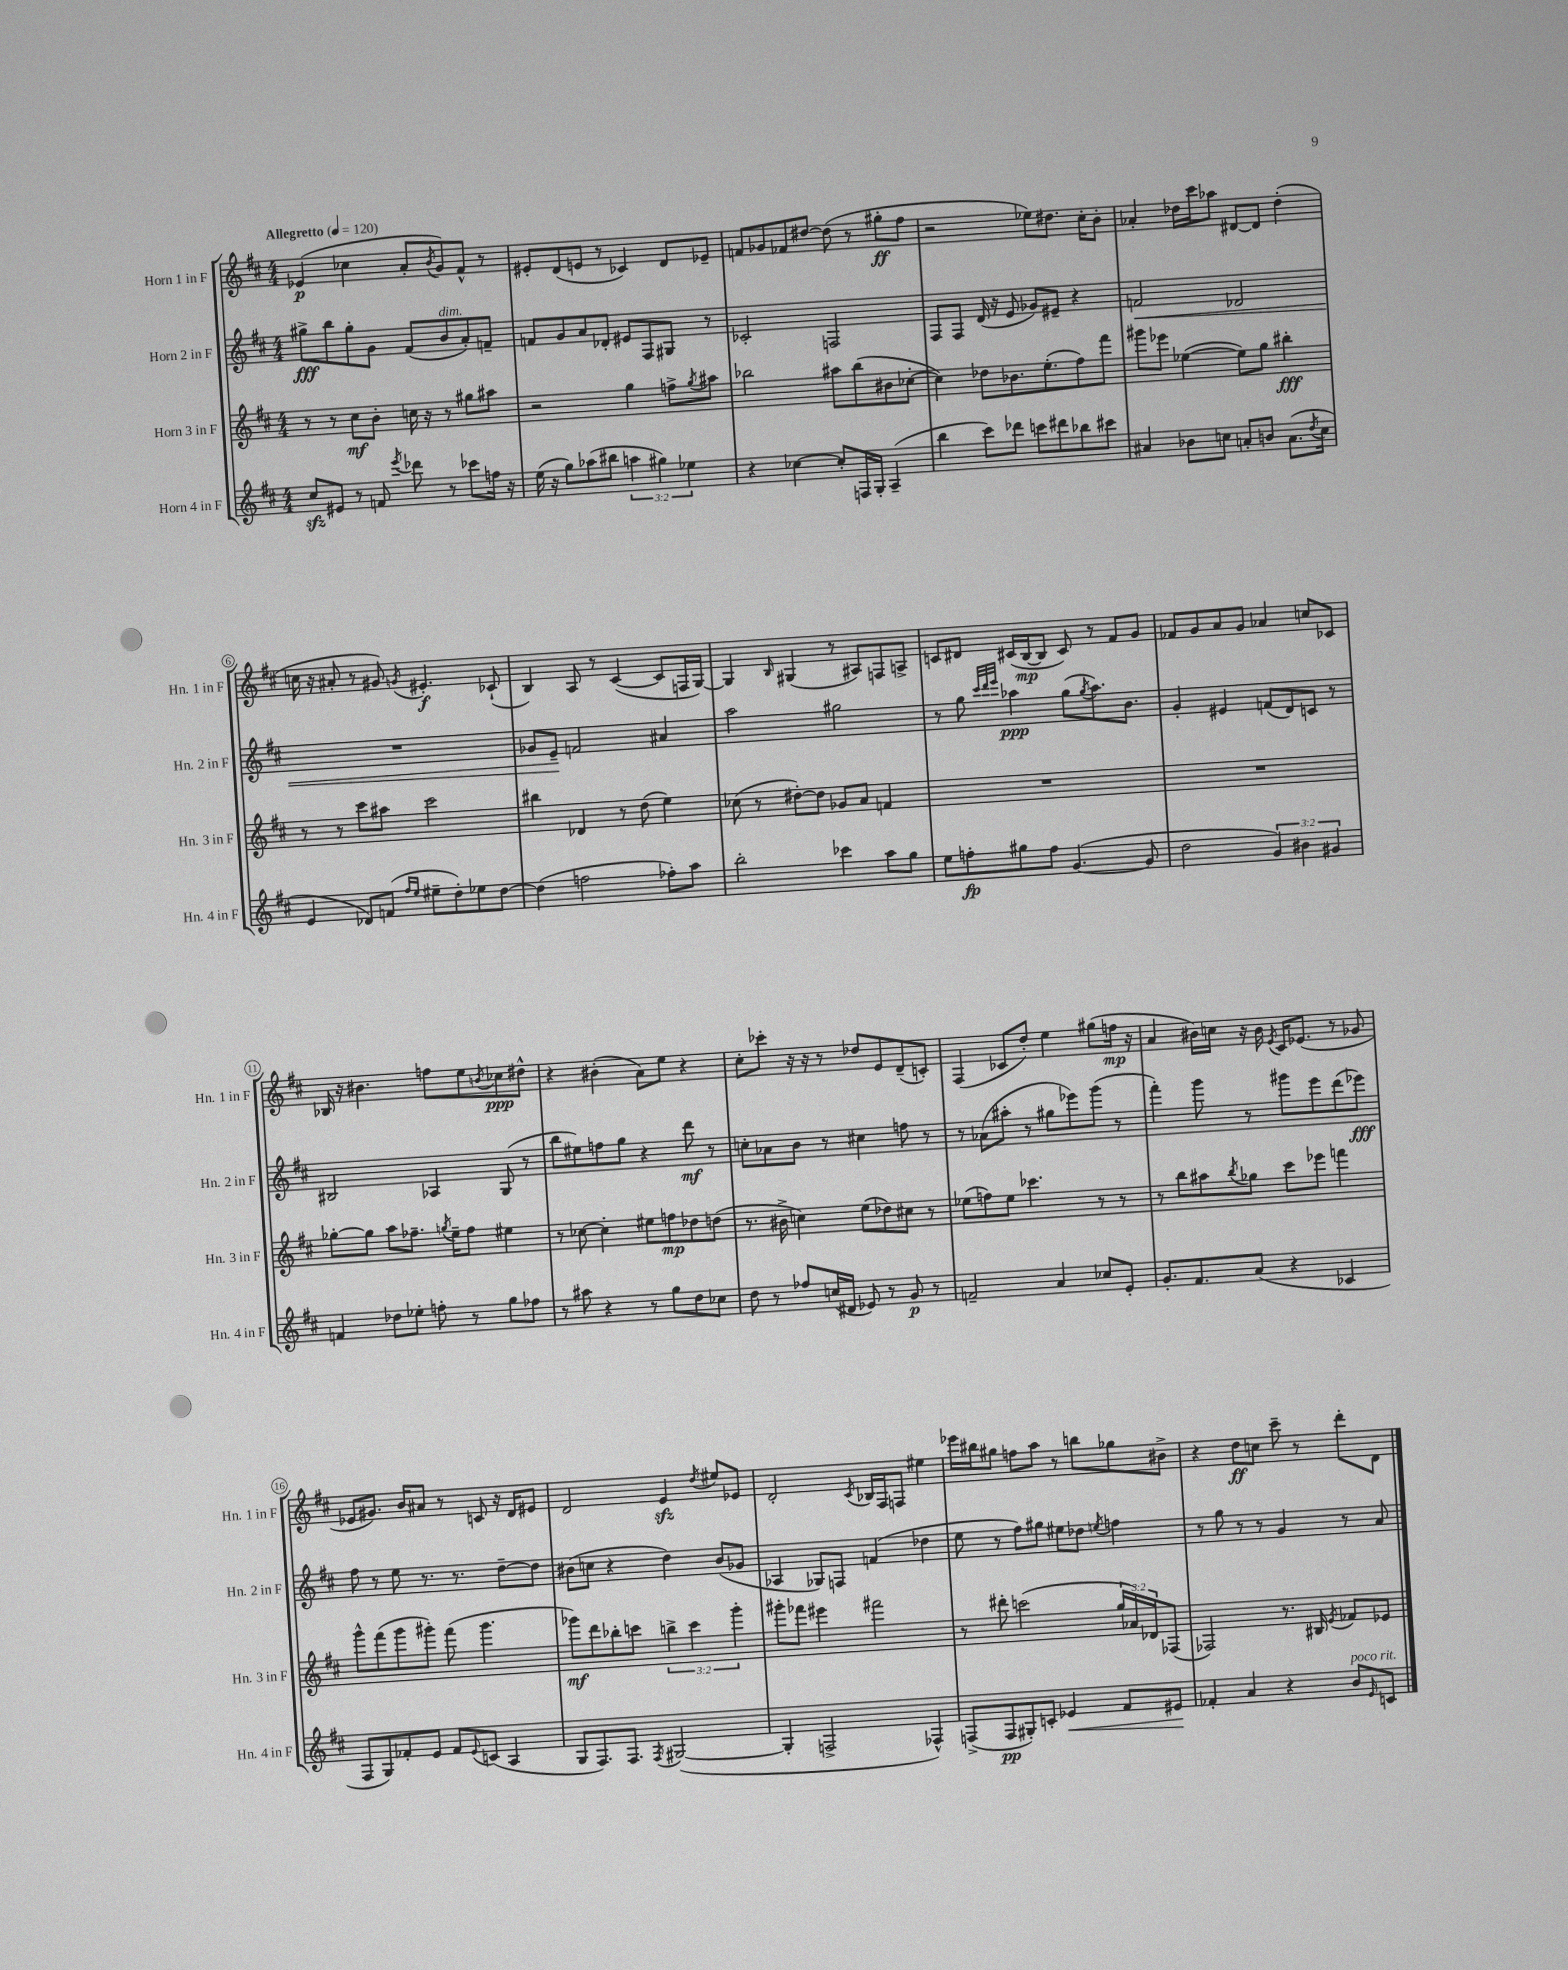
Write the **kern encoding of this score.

**kern	**kern	**kern	**kern
*staff4	*staff3	*staff2	*staff1
*clefG2	*clefG2	*clefG2	*clefG2
*k[f#c#]	*k[f#c#]	*k[f#c#]	*k[f#c#]
*M4/4	*M4/4	*M4/4	*M4/4
*MM120	*MM120	*MM120	*MM120
8cc#	8r	8gg#^	(4e-
8e#	8r	8bb	.
8r	8cc#	8gg#'	4cc-
8f	8b'	8g	.
8qeee	.	.	.
8ddd-	16cc	(8f#	8a'
.	16r	.	.
.	.	.	8qb
8r	8r	8b	8g)
8ccc-	8gg#	8a')	8f#^^
16ff	8aa#	8f~	8r
16r	.	.	.
=	=	=	=
(16ee	2r	8f	8e#'
16r	.	.	.
8gg)	.	8g	(8d
(8aa-	.	8a	8e
8bb#	.	8d-'	8r
6aa	4gg	8e#	4c-)
.	.	8F#	.
6gg#)	.	.	.
.	8ff^	8G#	8d
6ee-	.	.	.
.	8qgg	.	.
.	8aa#	8r	8e-~
=	=	=	=
4r	2bb-	2c-'	8f
.	.	.	8g-
[4cc-	.	.	8f-
.	.	.	[8dd#
8cc-']	8aa#	2F	(8dd#]
16F	(8bb-	.	8r
16G'	.	.	.
(4A~	8b#	.	8gg#'
.	[8cc-'	.	8ff#
=	=	=	=
4bb	4cc-])	8F#	2r
.	.	8F#	.
8ccc#)	8dd-	(16d	.
.	.	16r	.
8ddd-	8.b-	8e	.
8ccc	.	8g-)	8ee-)
.	(8.ee'	.	.
8ddd#	.	8e#~	8.dd#
8bb-	8ff#)	4r	.
.	.	.	16cc#'
8ccc#	8fff#	.	8b'
=	=	=	=
4a#	8ggg#	2f	4a-'
.	8eee-	.	.
8b-	([4ee-	.	16dd-
.	.	.	16ccc#
8cc	.	.	8aa-
8a'	8ee-])	2d-	[8d#
8b	8gg	.	8d#]
(8.a	4bb#'	.	(4dd-'
8qdd	.	.	.
16cc	.	.	.
=	=	=	=
4e	8r	1r	16cc
.	.	.	16r
.	8r	.	8a#'
8d-)	8ccc#	.	8r
(8f	8aa#	.	8g#)
16qqff#	.	.	.
16qqee	.	.	8qg
8ee#~	2ccc#	.	4.e#'
8dd')	.	.	.
8ee-	.	.	.
[8dd	.	.	(8c-`
=	=	=	=
(4dd]	4bb#	8g-	4B)
.	.	8e~	.
2ff	4d-	2f	8A
.	.	.	8r
.	8r	.	([4c#
.	(8dd	.	.
8ff-')	4ee)	4a#	8c#]
8aa	.	.	16F
.	.	.	[16G)
=	=	=	=
2bb'	(8cc-	2aa	4G]
.	8r	.	.
.	.	.	16qqB
.	[8dd#')	.	(4G#
.	8dd#]	.	.
4ccc-	8g-	2gg#	8r
.	8a	.	8A#)
8aa	4f	.	8F
8gg	.	.	8A^
=	=	=	=
8ee	1r	8r	8c
8ff'	.	8gg	8d#
.	.	32qqccc#	.
.	.	32qqddd	.
.	.	32qqeee	.
8gg#	.	4aa-	(16c#
.	.	.	[16B
8ff	.	.	8B]
([4.g	.	(8gg	8c#)
.	.	8qgg	.
.	.	8.aa-)	8r
.	.	.	8f#
.	.	8.b	.
8g]	.	.	8g
=	=	=	=
2dd	1r	4g'	8f-
.	.	.	8g
.	.	4e#	8a
.	.	.	8g
6g)	.	(8f	4a-
.	.	8d)	.
6b#	.	.	.
.	.	8c	8cc
6g#	.	.	.
.	.	8r	8c-
=	=	=	=
4f	[8gg-'	2B#	16B-
.	.	.	16r
.	8gg-]	.	4.b#
8dd-	8aa	.	.
8ee-'	8.ff-~	.	.
8ff'	.	4A-	8ff
.	8qgg	.	.
.	16ee~	.	.
8r	8ff-	.	8ee
.	.	.	8qb
8gg	4ee#	(8G	8cc-
8ff-	.	8r	8dd#^^
=	=	=	=
8r	8r	8bb	4r
8aa#	[8cc-	8ee#)	.
4r	4cc-']	8ff	(4b#'
.	.	8gg	.
8r	8ee#	4r	8a)
8gg	8ff	.	8ee
8dd	8dd-	8ddd	4r
8cc-	(8dd	8r	.
=	=	=	=
8dd	8.r	8cc'	8cc#'
8r	.	8a-	8ccc-'
.	16b#^	.	.
8ff-	4cc)	8b	16r
.	.	.	16r
(16cc	.	8r	8r
16d#	.	.	.
8e-)	(8ee	4cc#	8dd-
8r	8dd-)	.	8e
8g	8cc#	8ff	(8d~
8r	8r	8r	8c')
=	=	=	=
2f~	(8ee-	8r	(4F#
.	8ff)	(8a-	.
.	8ee-	8aa#'	8c-
.	4.ccc-	8r	8dd')
4a	.	8gg#	4ee
.	.	8eee-)	.
8cc-	8r	(8ggg	(8gg#
8e'	8r	8r	16ff
.	.	.	16r
=	=	=	=
8.g'	8r	4fff#')	4a
.	8bb	.	.
8.f#	.	.	.
.	8aa#	8ggg	16b#)
.	.	.	16cc
.	8qbb	.	.
(8a	8gg-	8r	16r
.	.	.	16b#
.	.	.	8qe
4r	8ccc#	8ggg#	16c#
.	.	.	(8.e-
.	8eee-	8eee	.
4c-	4fff	(8ddd	8r
.	.	8eee-)	8g-
=	=	=	=
8F#	8ggg^^	8ff#	8e-
8G)	(8fff#	8r	8.g#)
8f-'	8ggg	8ee	.
.	.	.	16b
8e	8ggg#')	8.r	8a#
8f-	(8fff#	.	8r
.	.	8.r	.
8qqe	.	.	.
(8c	4.ggg#	.	8c
4A	.	[8dd~	16r
.	.	.	16d
.	.	8dd]	8e#
=	=	=	=
8G	8ggg-)	(8b#	2d
8.F#)	8ddd	8cc	.
.	8bb-'	4r	.
8.F#	.	.	.
.	8ccc	.	.
8qF#	.	.	.
([2G#	6bb^	4dd)	4e
.	6ccc	.	.
.	.	.	8qdd
.	.	(8b#	8ee#
.	6ggg-'	.	.
.	.	8g-	8e-
=	=	=	=
4G#']	8ggg#'	4A-	2d'
.	8fff-	.	.
2F^	4eee#	8G-)	.
.	.	8F	.
.	.	.	8qc#
.	2fff#	(4f	16B-
.	.	.	16F#
.	.	.	8F
4F-^^)	.	4dd-	4ee#
=	=	=	=
(8F^	8r	8ee	16eee-
.	.	.	16bb#
8F	8ddd#'	8r	8gg#
8G#')	(2ccc	8ff#)	8ff
8c'	.	8gg#	8aa
4e-	.	8ee#	8r
.	.	8dd-	8bb
.	.	8qee	.
8f#	24gg	4ff	8gg-
.	24a-)	.	.
.	24d-	.	.
8e#	(8F-	.	8b#^
=	=	=	=
4f-'	2F-)	8r	4r
.	.	8gg	.
4a	.	8r	8dd
.	.	8r	8cc
4r	8.r	4g	8ccc#~
.	.	.	8r
.	16B#	.	.
.	8qe	.	.
8b	8f-	8r	8ddd'
16qqe	.	.	.
8c	8e-	8a	8d
==	==	==	==
*-	*-	*-	*-
